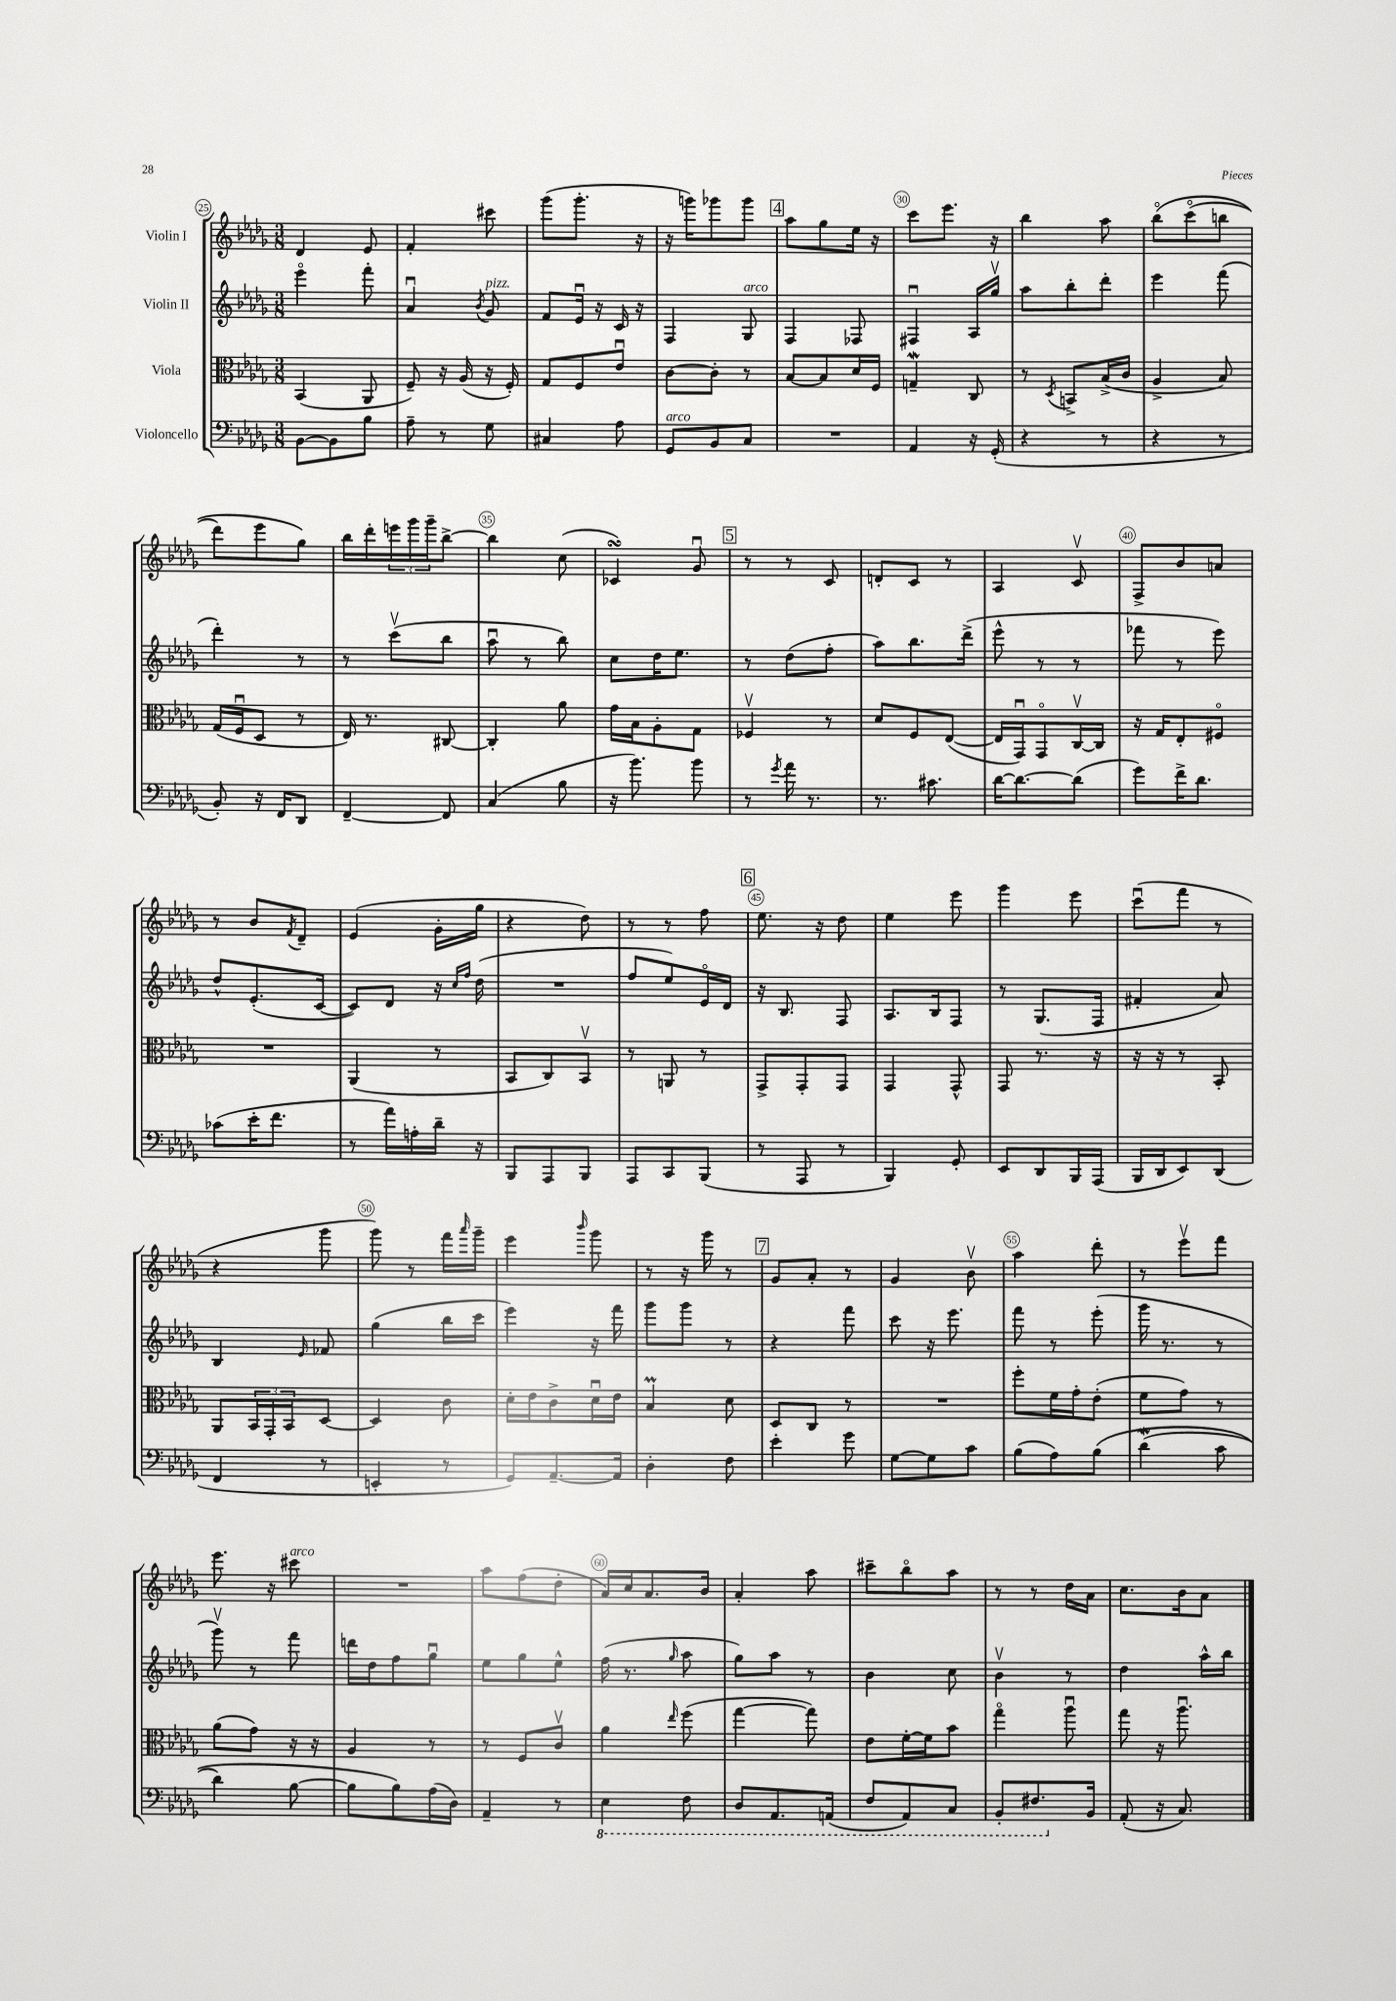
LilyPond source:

<<
\new StaffGroup <<
\new Staff = "s0" \with { instrumentName = "Violin I" } {
    \clef treble \key des \major \numericTimeSignature \time 3/8
    des'4 ees'8 |
    f'4-. cis'''8 |
    ges'''8( ges'''8.-. r16 |
    r16 g'''16) ges'''8 ges'''8 |
    \mark \markup { \box "4" } aes''8 ges''8 ees''16 r16 |
    c'''8 ees'''8. r16 |
    bes''4 aes''8 |
    bes''8\flageolet\( c'''8\flageolet( b''8 |
    des'''8) ees'''8 ges''8\) |
    bes''16 des'''16-. \tuplet 3/2 { e'''16 ges'''16 ges'''16-- } bes''8~-> |
    bes''4 c''8( |
    ces'4\turn) ges'8\downbow |
    \mark \markup { \box "5" } r8 r8 c'8 |
    d'8-. c'8 r8 |
    aes4 c'8\upbow |
    f8-> bes'8 a'8 |
    r8 bes'8 \acciaccatura { f'8 } des'8-- |
    ees'4( ges'16-. ges''16 |
    r4 des''8) |
    r8 r8 f''8 |
    \mark \markup { \box "6" } ees''8. r16 des''8 |
    ees''4 ees'''8 |
    ges'''4 ees'''8 |
    c'''8\downbow( f'''8 r8 |
    r4 ges'''8 |
    ges'''8) r8 f'''16 \grace { aes'''16 } ges'''16-- |
    ees'''4 \grace { bes'''16 } ges'''8 |
    r8 r16 ges'''16 r8 |
    \mark \markup { \box "7" } ges'8 aes'8-. r8 |
    ges'4 bes'8\upbow |
    aes''4 des'''8-. |
    r8 ees'''8\upbow f'''8 |
    ees'''8. r16 cis'''8^\markup { \italic "arco" } |
    R4. |
    aes''8 f''8( des''8-. |
    aes'16) c''16 aes'8. bes'16 |
    aes'4-. aes''8 |
    cis'''8-- bes''8\flageolet aes''8 |
    r8 r8 des''16 aes'16 |
    c''8. bes'16 aes'8 \bar "|." |
}
\new Staff = "s1" \with { instrumentName = "Violin II" } {
    \clef treble \key des \major \numericTimeSignature \time 3/8
    ees'''4\flageolet f'''8-. |
    aes'4\downbow \acciaccatura { bes'8 } ges'8^\markup { \italic "pizz." } |
    f'8 ees'16\downbow r16 c'16 r16 |
    f4 ges8^\markup { \italic "arco" } |
    \mark \markup { \box "4" } f4 fes8 |
    fis4\downbow aes16 ges''16\upbow |
    aes''8 bes''8-. des'''8-. |
    ees'''4 f'''8( |
    des'''4-.) r8 |
    r8 c'''8\upbow( bes''8 |
    aes''8\downbow r8 bes''8) |
    c''8 des''16 ees''8. |
    \mark \markup { \box "5" } r8 des''8( f''8-. |
    aes''8) bes''8. des'''16->( |
    ees'''8-^ r8 r8 |
    fes'''8 r8 ees'''8) |
    des''8-^ ees'8.-.( c'16~ |
    c'8) des'8 r16 \grace { c''16 f''16 } des''16( |
    R4. |
    f''8 ees''8) ees'16\flageolet des'16 |
    \mark \markup { \box "6" } r16 bes8. f8 |
    aes8. bes16 f8 |
    r8 ges8.( f16 |
    fis'4-. aes'8) |
    bes4 \grace { ees'16 } fes'8 |
    ges''4( bes''16 c'''16 |
    ees'''4) r16 f'''16 |
    ges'''8 ges'''8 r8 |
    \mark \markup { \box "7" } r4 f'''8 |
    c'''8 r16 ees'''8. |
    f'''8 r8 ees'''8-.( |
    ges'''16 r8. r8 |
    ges'''8\upbow) r8 f'''8 |
    d'''16 des''16 f''8 ges''8\downbow |
    ees''8 ges''8 ees''8-^ |
    f''16( r8. \grace { ges''16 } aes''8 |
    ges''8) aes''8 r8 |
    bes'4 c''8 |
    bes'4\upbow r8 |
    des''4 aes''16-^ bes''16 \bar "|." |
}
\new Staff = "s2" \with { instrumentName = "Viola" } {
    \clef alto \key des \major \numericTimeSignature \time 3/8
    bes,4( aes,8 |
    f8--) r16 aes16( r16 f16-.) |
    ges8 f8 ees'8\downbow |
    c'8~ c'8-. r8 |
    \mark \markup { \box "4" } bes8~ bes8 des'16 f16 |
    g4--\mordent c8 |
    r8 \acciaccatura { des8 } b,8-> bes16->( c'16 |
    aes4-> bes8) |
    ges16( f16\downbow des8 r8 |
    ees16) r8. cis8~ |
    cis4-. aes'8 |
    ges'16 bes16 aes8-. ges8 |
    \mark \markup { \box "5" } fes4\upbow r8 |
    des'8 f8 ees8~( |
    ees16 ges,16\downbow) ges,8\flageolet c16~\upbow c16 |
    r16 ges16 ees8-. fis8\flageolet |
    R4. |
    aes,4( r8 |
    bes,8 c8) bes,8\upbow |
    r8 a,8 r8 |
    \mark \markup { \box "6" } ges,8-> ges,8-. ges,8 |
    ges,4 ges,8-^ |
    ges,8 r8. r16 |
    r16 r16 r8 bes,8-. |
    aes,8 \tuplet 3/2 { bes,16 ges,16-. bes,16 } des8~ |
    des4 c'8 |
    des'16-. ees'16 c'8-> des'16\downbow ees'16 |
    bes4\prall des'8 |
    \mark \markup { \box "7" } des8 c8 r8 |
    R4. |
    f''8-. f'16 ges'16-. ees'8-.( |
    f'8 ges'8) r8 |
    aes'8( ges'8) r16 r16 |
    aes4 r8 |
    r8 f8 c'8\upbow |
    aes'4 \grace { ees''16 } f''8( |
    ges''4~ ges''8) |
    ees'8 f'16~-. f'16 bes'8 |
    ges''4\flageolet aes''8\downbow |
    ges''8 r16 aes''8.\downbow \bar "|." |
}
\new Staff = "s3" \with { instrumentName = "Violoncello" } {
    \clef bass \key des \major \numericTimeSignature \time 3/8
    bes,8~ bes,8 bes8 |
    aes8-- r8 ges8 |
    cis4 aes8 |
    ges,8^\markup { \italic "arco" } bes,8 c8 |
    \mark \markup { \box "4" } R4. |
    aes,4 r16 ges,16-.( |
    r4 r8 |
    r4 r8 |
    bes,8-.) r16 f,16 des,8 |
    f,4~-- f,8 |
    c4( bes8 |
    r16 bes'8.) bes'8 |
    \mark \markup { \box "5" } r8 \acciaccatura { ges'8 } aes'16 r8. |
    r8. cis'8. |
    des'16~ des'8.~ des'8( |
    ges'8) f'16-> des'8. |
    ces'8( ees'16-. f'8. |
    r8 aes'16) a16-. des'16-- r16 |
    bes,,8 aes,,8 bes,,8 |
    aes,,8 c,8 bes,,8( |
    \mark \markup { \box "6" } r8 aes,,8 r8 |
    bes,,4) ges,8-. |
    ees,8 des,8 bes,,16 aes,,16( |
    bes,,16 des,16 ees,8) des,8( |
    f,4 r8 |
    e,4-. r8 |
    ges,8) aes,8.~-- aes,16 |
    des4-. f8 |
    \mark \markup { \box "7" } ees'4-. ges'8 |
    ges8~ ges8 c'8 |
    bes8( aes8) bes8\( |
    des'4\mordent( c'8 |
    des'4) bes8~ |
    bes8 bes8\) aes16( des16) |
    aes,4-- r8 |
    \ottava #-1 ees,4 f,8 |
    des,8 aes,,8. a,,16( |
    f,8 aes,,8) c,8 |
    bes,,8-. fis,8. \ottava #0 bes,16 |
    aes,8-.( r16 c8.) \bar "|." |
}
>>
>>
\layout { \context { \Score currentBarNumber = #25 \override BarNumber.break-visibility = ##(#f #t #t) barNumberVisibility = #(every-nth-bar-number-visible 5) \override BarNumber.stencil = #(make-stencil-circler 0.1 0.3 ly:text-interface::print) } }
